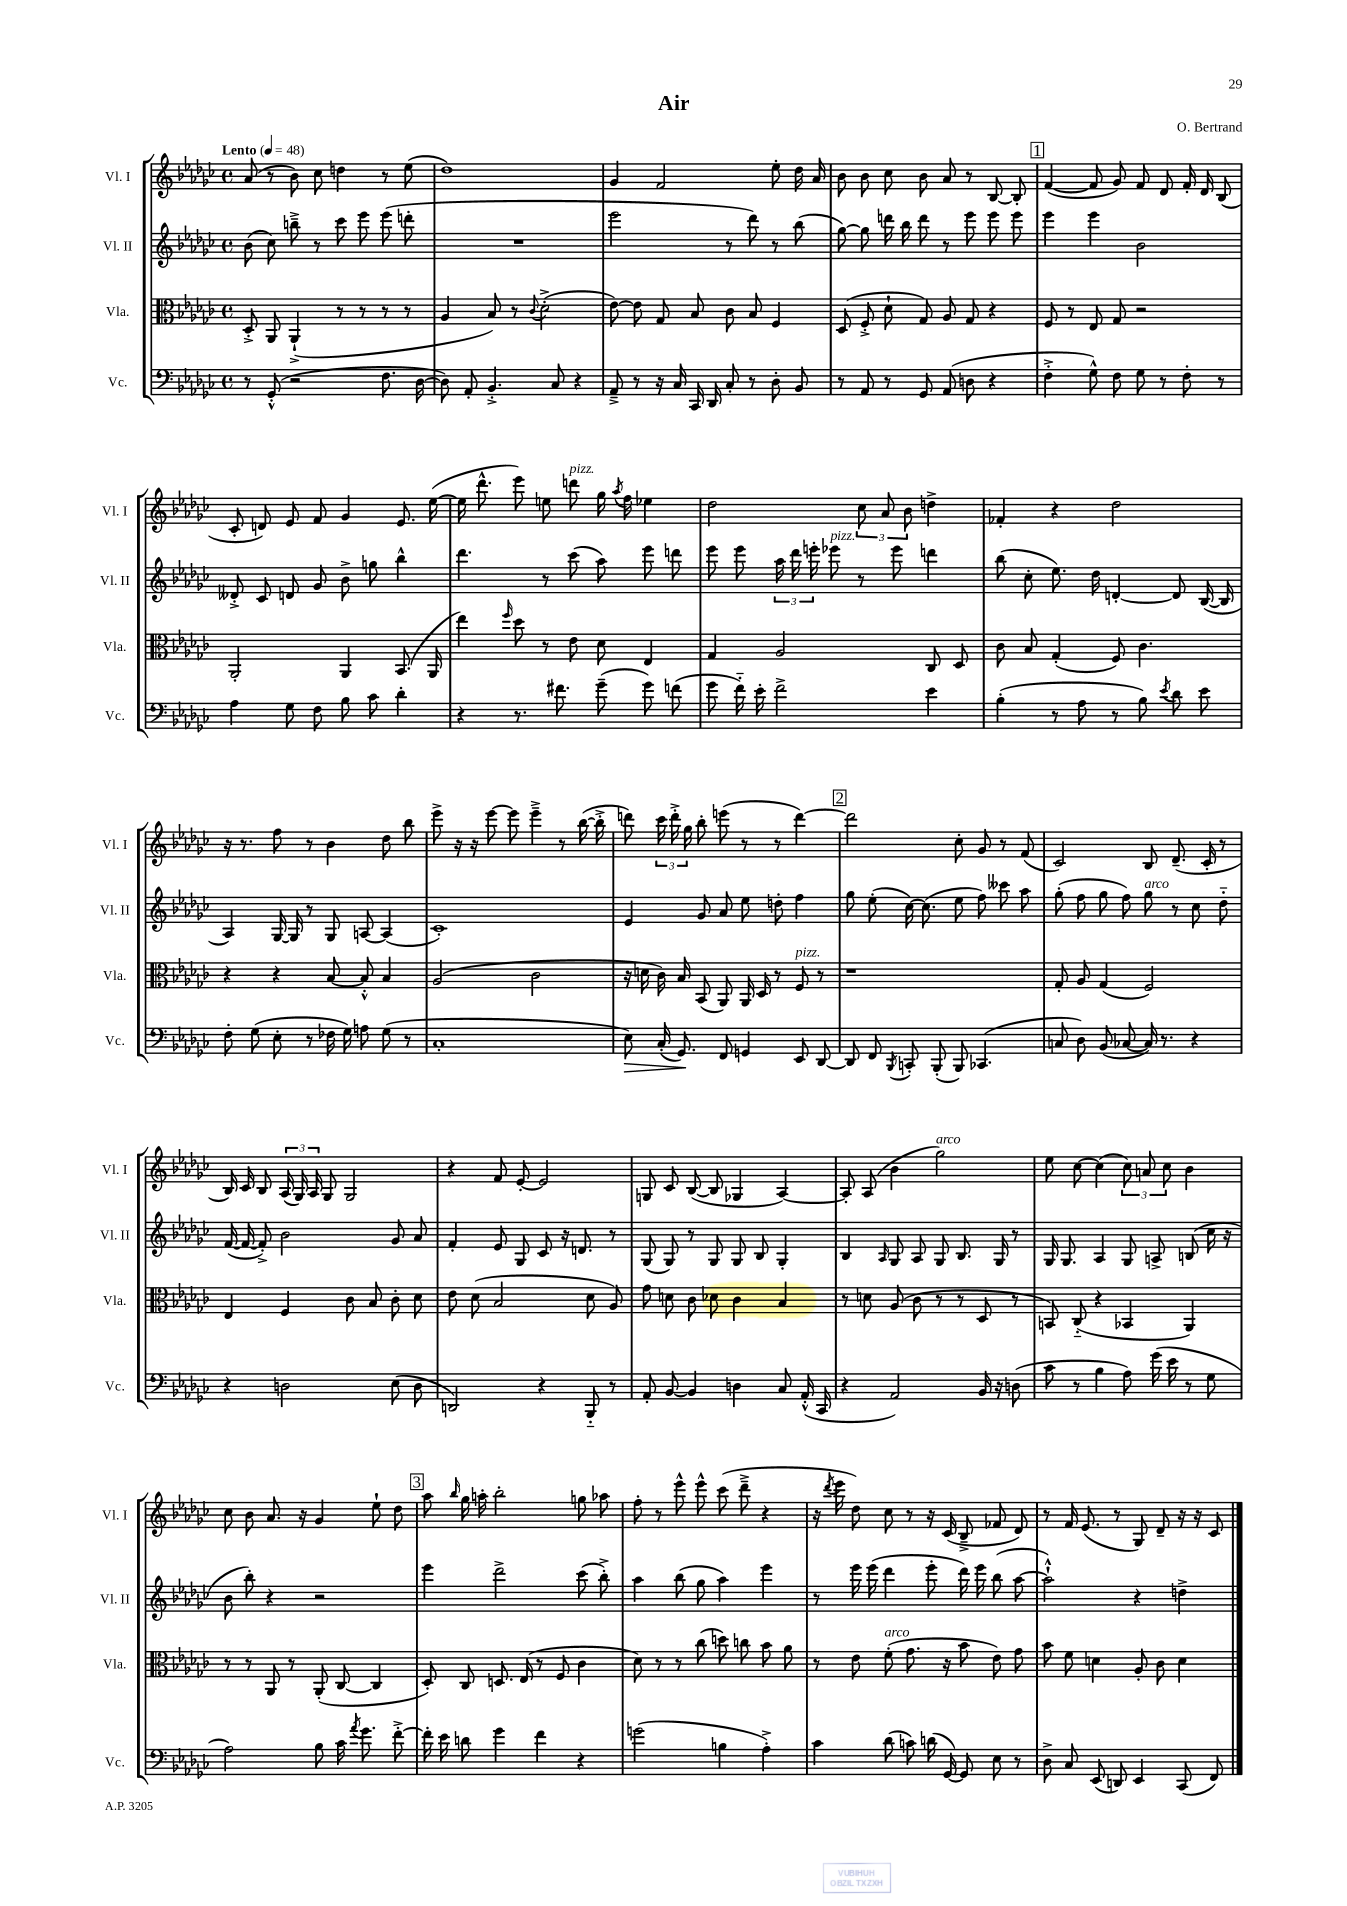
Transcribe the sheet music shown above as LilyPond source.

\header { title = "Air" composer = "O. Bertrand" }
<<
\new StaffGroup <<
\new Staff = "s0" \with { instrumentName = "Vl. I" shortInstrumentName = "Vl. I" } {
    \clef treble \key ges \major \defaultTimeSignature \time 4/4 \tempo "Lento" 4 = 48
    \autoBeamOff aes'8( r8 bes'8) ces''8 d''4 r8 ees''8( |
    des''1) |
    ges'4 f'2 ees''8-. des''16 aes'16 |
    bes'8 bes'8 ces''8 bes'8 aes'8 r8 bes8~ bes8-. |
    \mark \markup { \box "1" } f'4~( f'8 ges'8) f'8 des'8 f'16-. des'16 bes8( |
    ces'8-. d'8) ees'8 f'8 ges'4 ees'8. ees''16~( |
    ees''16 des'''8.-^ ees'''8) e''8 d'''8^\markup { \italic "pizz." } ges''16 \acciaccatura { aes''8 } f''16 ees''4 |
    des''2 \tuplet 3/2 { ces''8 aes'8 bes'8 } d''4-> |
    fes'4-. r4 des''2 |
    r16 r8. f''8 r8 bes'4 des''8 bes''8 |
    ees'''8-> r16 r16 ees'''8~ ees'''8 ees'''4---> r8 bes''16~( bes''16-.-> |
    d'''8) \tuplet 3/2 { ces'''16 d'''16-.-> ges''16 } bes''8-. e'''8( r8 r8 d'''4~) |
    \mark \markup { \box "2" } d'''2 ces''8-. ges'8 r8 f'8( |
    ces'2) bes8 des'8.--( ces'16-. r8 |
    bes16) ces'16 bes8 \tuplet 3/2 { aes16( ges16) aes16 } ges8 ges2 |
    r4 f'8 ees'8~-. ees'2 |
    g8 ces'8 bes8~( bes8 ges4 aes4~) |
    aes8-. aes8( bes'4 ges''2^\markup { \italic "arco" }) |
    ees''8 ces''8~ ces''4( \tuplet 3/2 { ces''8) a'8 ces''8 } bes'4 |
    ces''8 bes'8 aes'8. r16 ges'4 ees''8-! des''8 |
    \mark \markup { \box "3" } aes''8 \grace { bes''16 } ges''16 a''16-. bes''2-. g''8 aes''8 |
    f''8-. r8 ees'''8-^ ees'''8-^ ces'''8( des'''8---> r4 |
    r16 \acciaccatura { des'''8 } ees'''16 des''8) ces''8 r8 r16 ces'16( bes8---> fes'8 des'8) |
    r8 f'16 ees'8.( r8 ges8) des'8-- r16 r16 ces'8 \bar "|." |
}
\new Staff = "s1" \with { instrumentName = "Vl. II" shortInstrumentName = "Vl. II" } {
    \clef treble \key ges \major \defaultTimeSignature \time 4/4
    \autoBeamOff bes'8( ces''8) b''8---> r8 ces'''8 ees'''8 ees'''8( d'''8-. |
    R1 |
    ees'''2 r8 des'''8) r8 bes''8( |
    ges''8~) ges''8 d'''16 bes''16 d'''8 r8 ees'''8 ees'''8 ees'''8 |
    \mark \markup { \box "1" } ees'''4 ees'''4 bes'2 |
    deses'8-.-> ces'8 d'8 ges'8 bes'8-> g''8 bes''4-^ |
    des'''4. r8 ces'''8( aes''8) ees'''8 d'''8 |
    ees'''8 ees'''8 \tuplet 3/2 { aes''16 des'''16 e'''16-. } ees'''8^\markup { \italic "pizz." } r8 ees'''8 d'''4 |
    bes''8( ces''8-. ees''8.) des''16 d'4~-. d'8 bes16~( bes16 |
    aes4) ges16~ ges16 r8 ges8 a8~ a4( |
    ces'1-.) |
    ees'4 ges'8 aes'8 ees''8 d''8-. f''4 |
    \mark \markup { \box "2" } ges''8 ees''8-.( ces''16~) ces''8.( ees''8 f''8) ceses'''8 aes''8 |
    ges''8-.( f''8 ges''8 f''8) ges''8^\markup { \italic "arco" } r8 ces''8 des''8-_ |
    f'16~( f'16~ f'8-.->) bes'2 ges'8 aes'8 |
    f'4-. ees'8 ges8 ces'8 r16 d'8. r8 |
    ges8( ges8) r8 ges8 ges8 bes8 ges4-. |
    bes4 \grace { aes16 } ges8 aes8 ges8 bes8. ges16 r8 |
    ges16 ges8. aes4 ges8 a8-> b8( ces''16 r16 |
    bes'8 bes''8-.) r4 r2 |
    \mark \markup { \box "3" } ees'''4 des'''2-> ces'''8( bes''8-.->) |
    aes''4 bes''8( ges''8 aes''4) ees'''4 |
    r8 ees'''16 ees'''16( des'''4 ees'''8-. des'''16) ees'''16 bes''8( aes''8~ |
    aes''2-!-^) r4 d''4-> \bar "|." |
}
\new Staff = "s2" \with { instrumentName = "Vla." shortInstrumentName = "Vla." } {
    \clef alto \key ges \major \defaultTimeSignature \time 4/4
    \autoBeamOff des8-.-> aes,8 aes,4-!->( r8 r8 r8 r8 |
    aes4 bes8) r8 \appoggiatura { ces'8 } des'2-.->( |
    ees'8~) ees'8 ges8 bes8 ces'8 bes8 f4 |
    des8( f8-.-> des'8-! ges8) aes8 ges8 r4 |
    \mark \markup { \box "1" } f8 r8 ees8 ges8 r2 |
    aes,2-. aes,4 bes,8.( aes,16 |
    ees''4) \grace { f''16 } des''8 r8 ees'8 des'8 ees4 |
    ges4 aes2 ces8 des8 |
    ces'8 bes8 ges4-.( f8) ces'4. |
    r4 r4 bes8~ bes8-.-^ bes4 |
    aes2( ces'2 |
    r16 d'16 ces'16) bes16 bes,8( aes,8) aes,16 des16 r8 f8^\markup { \italic "pizz." } r8 |
    \mark \markup { \box "2" } r1 |
    ges8-. aes8 ges4( f2) |
    ees4 f4 ces'8 bes8 ces'8-. des'8 |
    ees'8 des'8( bes2 des'8 aes8) |
    ges'8 d'8 ces'8 des'8 ces'4 bes4 |
    r8 d'8 aes8( ces'8 r8 r8 des8 r8 |
    b,8) ces8-_( r4 bes,4 aes,4) |
    r8 r8 aes,8 r8 aes,8-.( ces8~ ces4 |
    \mark \markup { \box "3" } des8-.) ces8 d8. ees16( r8 f8 ces'4 |
    des'8) r8 r8 ces''8( d''8) c''8 bes'8 aes'8 |
    r8 ees'8 f'8-.^\markup { \italic "arco" }( ges'8. r16 bes'8 ees'8) ges'8 |
    bes'8 f'8 d'4 aes8-. ces'8 d'4 \bar "|." |
}
\new Staff = "s3" \with { instrumentName = "Vc." shortInstrumentName = "Vc." } {
    \clef bass \key ges \major \defaultTimeSignature \time 4/4
    \autoBeamOff r8 ges,8-.-^( r2 f8. des16~ |
    des8) aes,8-. bes,4.-.-> ces8 r4 |
    aes,8---> r8 r16 ces16 ces,16 des,16 ces8-. r8 des8-. bes,8 |
    r8 aes,8 r8 ges,8 aes,8( d8 r4 |
    \mark \markup { \box "1" } f4-.-> ges8-^) f8 ges8 r8 f8-. r8 |
    aes4 ges8 f8 bes8 ces'8 des'4-. |
    r4 r8. fis'8. ges'8--( ges'8) f'8( |
    ges'8 f'16-_) ees'16-. f'2-> ees'4 |
    bes4-.( r8 aes8 r8 bes8) \acciaccatura { ees'8 } des'8 ees'8 |
    f8-. ges8( ees8-. r8 fes16 ges16) a8 ges8( r8 |
    ces1-. |
    ees8\>) ces16-.( ges,8.\!) f,8 g,4 ees,8 des,8~ |
    \mark \markup { \box "2" } des,8 f,8 \acciaccatura { bes,,8 } c,8-. bes,,8-.( bes,,8) ces,4.( |
    c8 des8) bes,8( ces8~ ces16) r8. r4 |
    r4 d2 ees8( d8 |
    d,2) r4 bes,,8-_ r8 |
    aes,8-. bes,8~ bes,4 d4 ces8 aes,16-.-^( ces,16 |
    r4 aes,2) bes,16 r16 d8( |
    ces'8 r8 bes4 aes8) ges'16( ees'16 r8 ges8 |
    aes2) bes8 ces'16 \acciaccatura { aes'8 } ges'8. f'8~-.-> |
    \mark \markup { \box "3" } f'16-. ees'16 d'8 ges'4 f'4 r4 |
    g'2( b4 aes4-.->) |
    ces'4 des'8( c'8) d'16( ges,16~) ges,8 ees8 r8 |
    des8-> ces8 ees,8( d,8) ees,4 ces,8( f,8) \bar "|." |
}
>>
>>
\layout { \context { \Score \remove "Bar_number_engraver" } }
